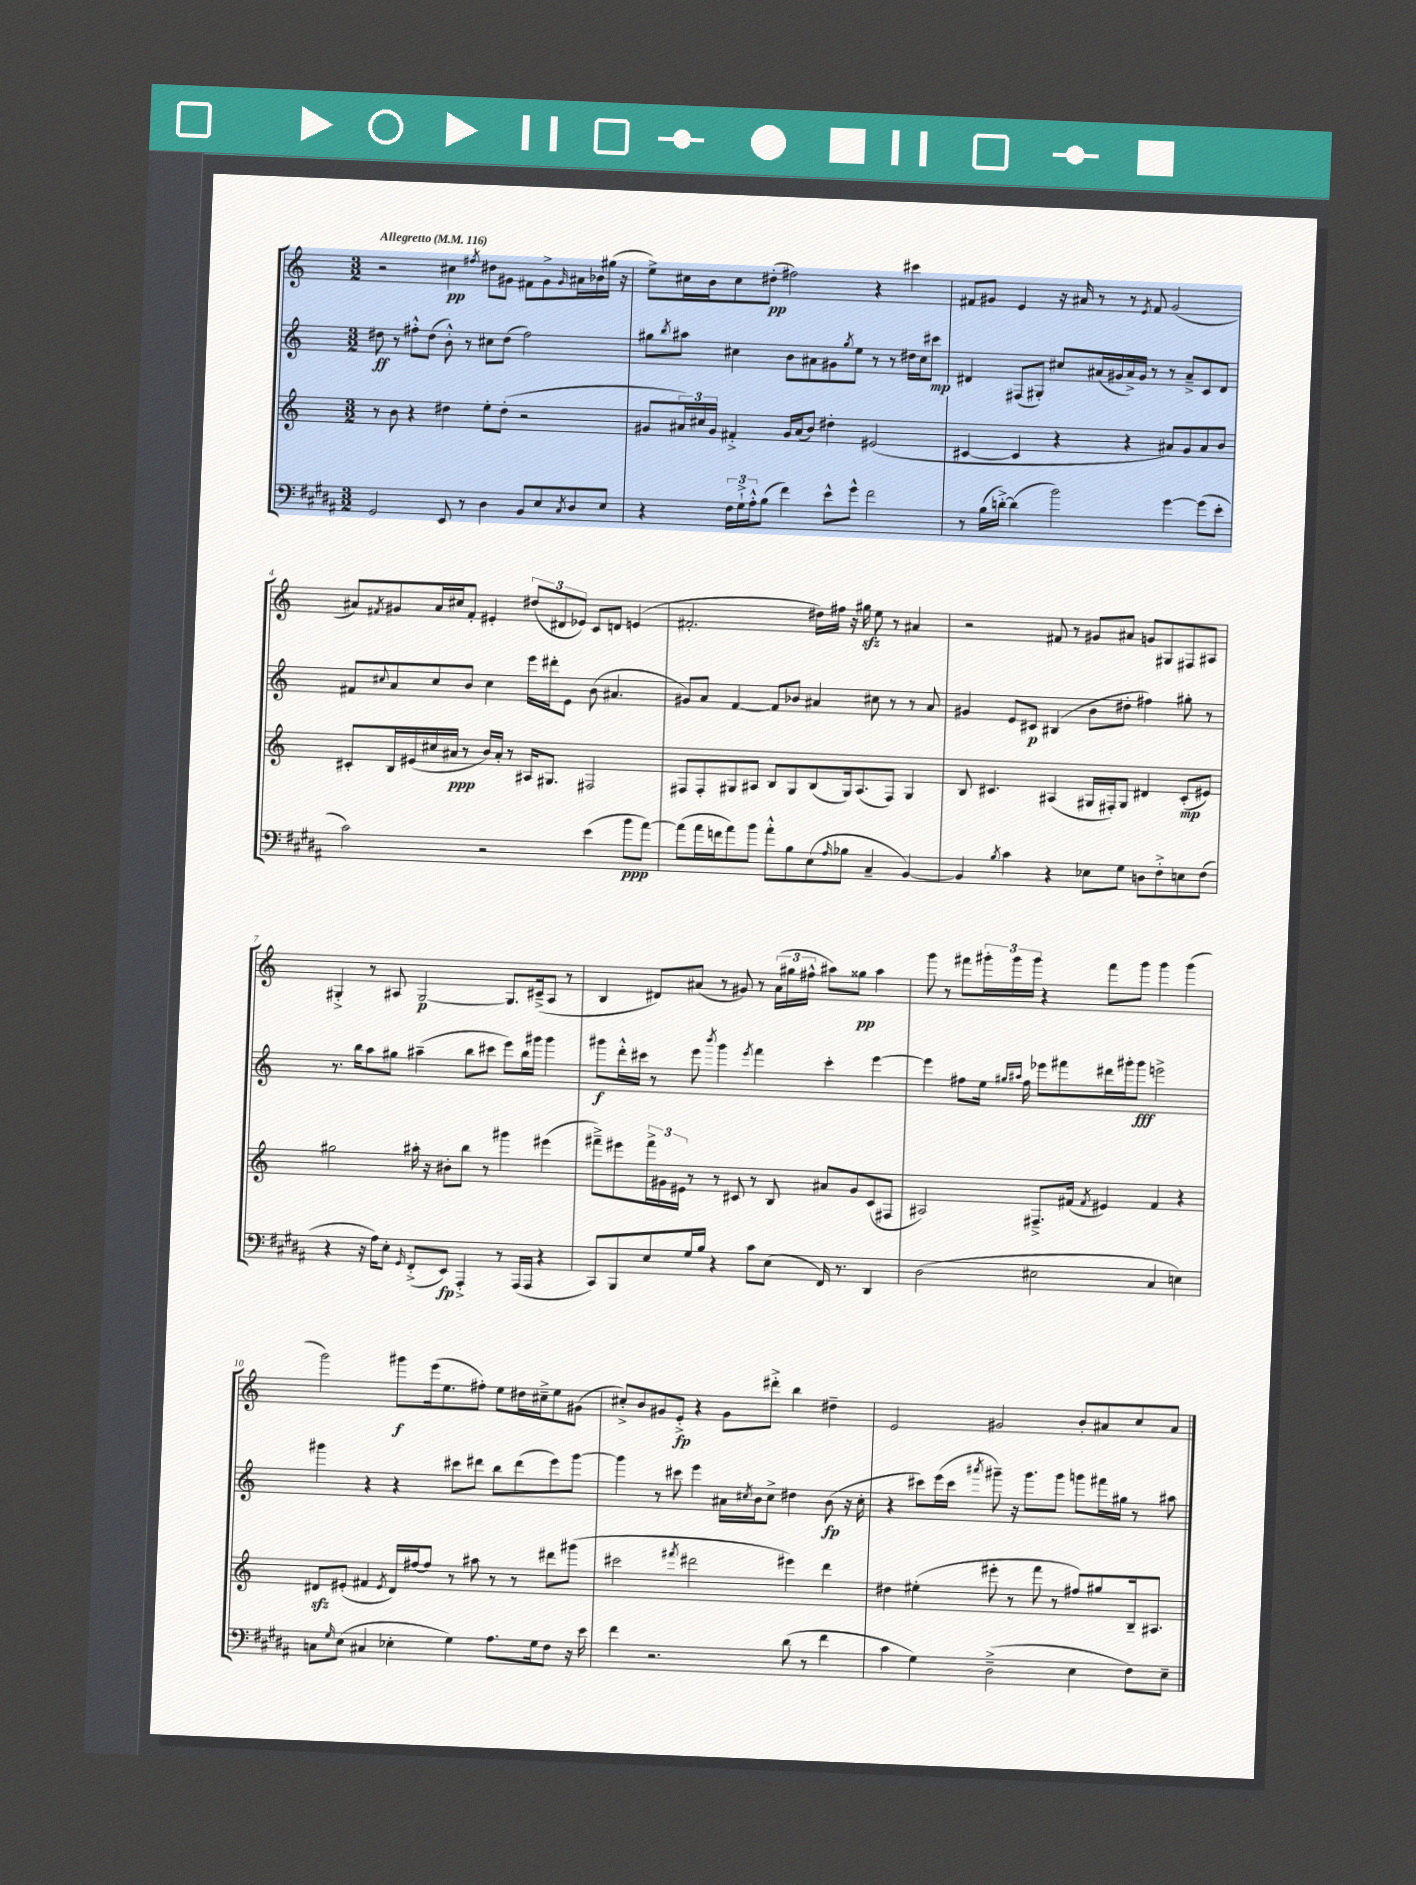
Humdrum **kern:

**kern	**kern	**kern	**kern
*staff4	*staff3	*staff2	*staff1
*clefF4	*clefG2	*clefG2	*clefG2
*k[f#c#g#d#a#]	*k[]	*k[]	*k[]
*M3/2	*M3/2	*M3/2	*M3/2
*MM116	*MM116	*MM116	*MM116
2GG#	8r	8dd#	2r
.	8b	8r	.
.	4r	8ff#'^^	.
.	.	(8dd#	.
8EE	4dd#	8b'^^)	4cc#
8r	.	8r	.
.	.	.	8qff#
4D#	8ee'	8cc#	8dd#
.	(8dd#'	(8dd#	8g#
8BB	2r	2ff#)	8f#
8E	.	.	8g#^
8qC#	.	.	16qqg#
8D#	.	.	16a#
.	.	.	16b-
8E	.	.	(16gg#
.	.	.	16r
=	=	=	=
4r	8g#	8gg#	8ee^)
.	.	8qbb	.
.	24a#)	8aa#	16cc#
.	24cc#	.	.
.	.	.	16b
.	24g#	.	.
24F#	4f#'^	4cc#	8cc#
24G#`^	.	.	.
24A#'^^	.	.	.
(8B	.	.	(8dd#'
4f#)	16g#	8b	2ff#)
.	(16a#	.	.
.	8b)	8a#	.
8e^^	4dd#'	8g#	.
.	.	8qgg#	.
8g#^^	.	8ee	.
2f#	(2e#	8r	4r
.	.	8r	.
.	.	16dd#	4ccc#
.	.	16cc#	.
.	.	8ccc#	.
=	=	=	=
8r	[4c#	4d#	8f#
(16B	.	.	8g#
[16d'^)	.	.	.
(4d]	4c#]	(8F#	4e
.	.	8G#')	.
2b)	4r	8cc#	16r
.	.	.	16a#
.	.	(16a#	8r
.	.	16g#	.
.	4r	16a#^)	8r
.	.	16g#	.
.	.	.	8qe
.	.	8r	8f#
[4g#	8a#)	8r	(2g#
.	8g	8a#~^	.
(8g#]	8a#	8c	.
8e'	8b	8d#	.
=	=	=	=
2c#)	8c#'	8f#	8a#)
.	.	8qqcc#	8qf#
.	16B	8a	8g#
.	(16e#	.	.
.	16cc#	8cc#	16a#
.	16a#	.	16cc#
.	8r	8b	8f#'
2r	16b)	4cc#	4e#'
.	16a#'	.	.
.	8r	.	.
.	16A#	16eee	(12dd#
.	8.G#	16ddd#'	.
.	.	.	12d#
.	.	8e	.
.	.	.	12e-)
(4e	2F#	(8b	8c
.	.	4.a#	8d
8b	.	.	(4e
[8a#)	.	.	.
=	=	=	=
(8a#]	8F#	8g#)	2.f#'
16a#	8F#'	8a	.
16f	.	.	.
8a#)	8G#	[4f	.
8b	8A#	.	.
8a#'^^	8B	8f]	.
8B	8G#	8b-	.
(8E	(8B	4a#	16dd#)
.	.	.	16ff#
16qqA#	.	.	.
8B-	16G#)	.	16r
.	(8.A#	.	16gg#
4C#~	.	8cc#	8ee
.	8F#)	8r	8r
[4BB)	4G#	8r	4a#
.	.	8a#	.
=	=	=	=
4BB]	8B	4g#	2r
.	4.c#	.	.
8qB	.	.	.
4c#	.	8e	.
.	.	8c#	.
4r	(4A#	(4B#	8f#
.	.	.	8r
8E-	16G#	8b	8g#
.	16F#')	.	.
8G#	8G#	8dd#'	8a#
8D	4d#	4ff#)	8g
8F#'^	.	.	8G#
8E	(8c#'	8gg#'	8F#
(8F#	8e#)	8r	8A#
=	=	=	=
4r	2gg#	8.r	4G#'^
.	.	16bb	.
16r	.	8aa	8r
16A#)	.	.	.
8E'	.	8gg#	8A#
16qqGG#	.	.	.
(8FF#'^	16aa#'	(4aa#~	[2G#
.	16r	.	.
8EE)	8b#'	.	.
4AAA#'^	8bb	8bb	.
.	8r	8ccc#	.
8r	4ggg#	8eee)	8.G#]
(16AAA#	.	16bb	.
16AAA#	.	16ggg#	(16c#~^
4r	(4eee#	4ggg#	8A#
.	.	.	8r
=	=	=	=
8CC#)	8fff#~^)	8ggg#	4B
8BBB	8eee#	16ddd'^^	.
.	.	16ccc#	.
8E	24fff#^	8r	8d#)
.	24g#	.	.
.	24e#	.	.
16G#	8r	8eee	(8a#
16B	.	.	.
.	.	8qbbb	.
4r	8r	4ggg#	8r
.	8c#	.	8g#)
.	.	8qeee	.
8c#	8r	4fff	8r
(8E	8B	.	(24a#
.	.	.	24gg#
.	.	.	24ff#^^
16FF#)	8a#	4ccc#'	8aa#)
8.r	.	.	.
.	8g#	.	8gg##
4DD#	(8c#	[4eee	4aa#
.	8F#	.	.
=	=	=	=
(2D#	2A#)	4eee]	8ggg
.	.	.	8r
.	.	8ff#	8fff#
.	.	16ee	24ggg#'
.	.	.	24ggg#
.	.	16qqgg#	.
.	.	16qqaa#	.
.	.	16ff#	.
.	.	.	24ggg#
2E#	8.F#~^	8eee-	4r
.	.	8fff#	.
.	(16f#	.	.
.	8qf#	.	.
.	4e#)	16ddd#	8fff#
.	.	16ggg#'	.
.	.	8ggg#	8ggg#
4C#	4f#	2eee^	4ggg#
4E)	4r	.	(4ggg#
=	=	=	=
8C	8d#	4ggg#	2ggg)
16qqG#	.	.	.
(8E	(8e#'	.	.
4C#	4f#	4r	.
.	8qe#	.	.
4E-'	16d#)	4r	8ggg#
.	[16ff#	.	.
.	8ff#]	.	(16eee
.	.	.	8.ee
4G#)	8r	8ccc#	.
.	8aa#	8ddd#	8ff#')
8.A#	8r	8bb	8ee
.	8r	(8ddd#	16dd#
16G#	.	.	16cc#~^
8F#	8ddd#	8eee)	8ee
16r	(8ggg#	[8ggg#	(8g#
16e	.	.	.
=	=	=	=
4f#	2ccc#	4ggg#]	8cc#'^)
.	.	.	8b
2.r	.	8r	8g#
.	.	8ccc#	8e'^
.	8qfff#	.	.
.	2ddd#	4eee	4r
.	.	16a#	8g#
.	.	8qcc#	.
.	.	16b	.
.	.	8cc#^	8ddd#'^
(8d#	4eee#)	4dd#	4bb
8r	.	.	.
4f#	4ddd#	(8b	4dd#~
.	.	16r	.
.	.	16cc#'	.
=	=	=	=
4c#	4dd#	4r	2e
4G#)	(4ee#'	8ccc#)	.
.	.	(16eee	.
.	.	16ccc#	.
.	.	8qaaa#	.
(2D#~^	8eee#'	8ggg#~)	2g#
.	8r	16r	.
.	.	8.ggg#	.
.	8fff	.	.
.	8r	8ggg#	.
4E	8ff#)	8ggg	8b'
.	8gg#	16fff#	8a#
.	.	16gg#	.
8F#)	16B~	8r	8cc
.	8.A#	.	.
8E~	.	8aa#	8a#
==	==	==	==
*-	*-	*-	*-
